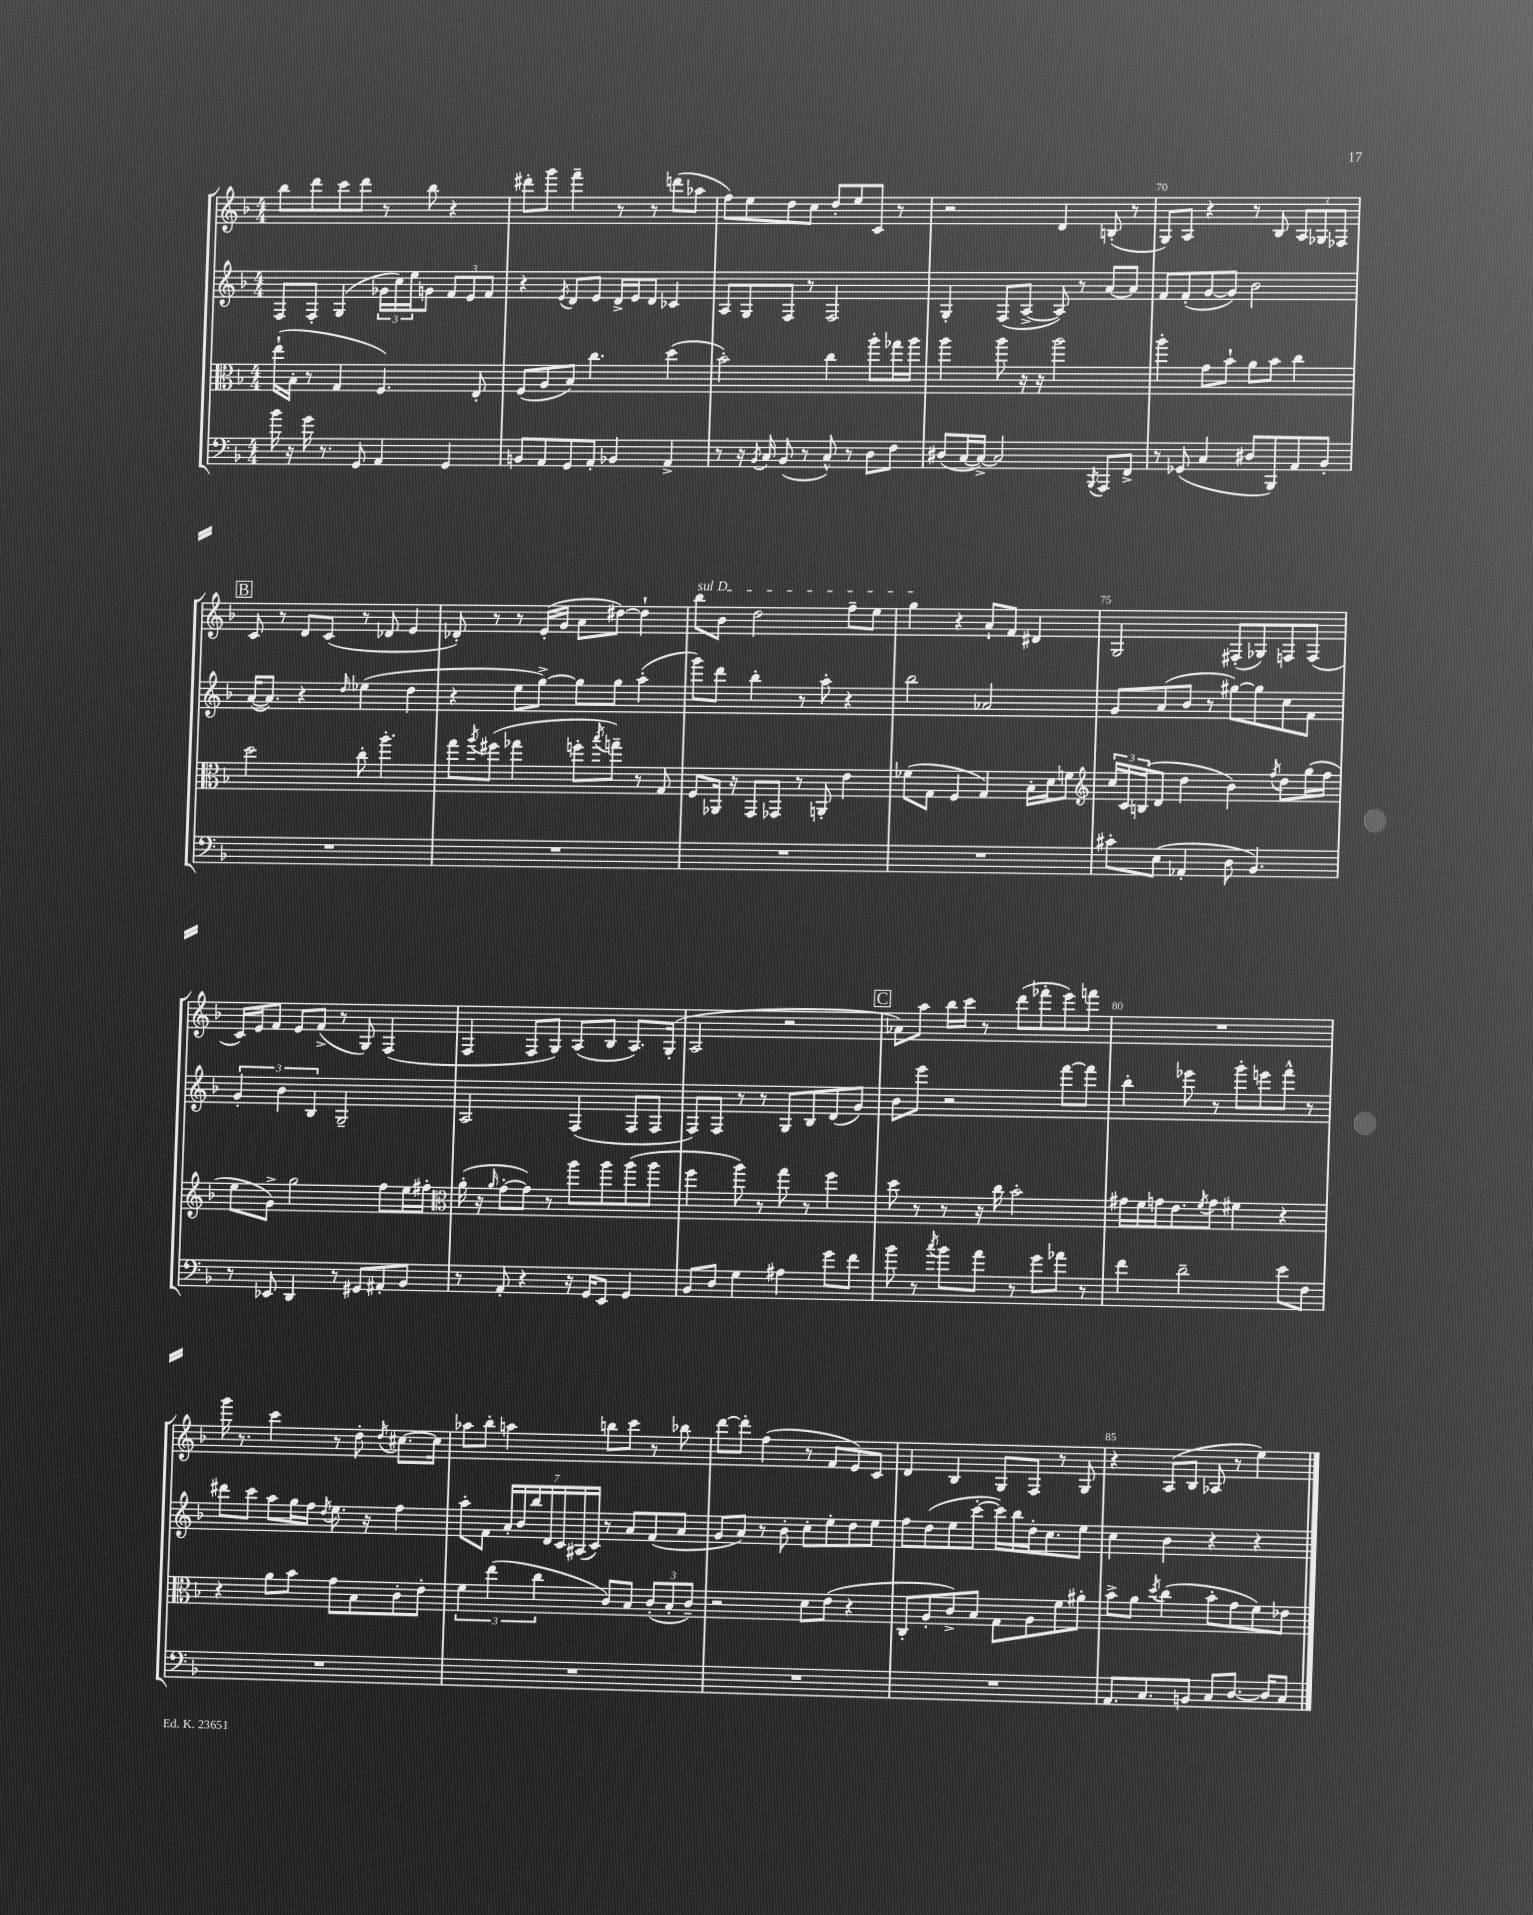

**kern	**kern	**kern	**kern
*staff4	*staff3	*staff2	*staff1
*clefF4	*clefC3	*clefG2	*clefG2
*k[b-]	*k[b-]	*k[b-]	*k[b-]
*M4/4	*M4/4	*M4/4	*M4/4
16b-	(16ee`	8F	8bb-
16r	16B-'	.	.
16g	8r	8F'	8ddd
8.r	.	.	.
.	4G	(4G	8ccc
8GG	.	.	8ddd
4AA	4.F)	24g-	8r
.	.	24cc)	.
.	.	24ee	.
.	.	8g	8bb-
4GG	.	12f	4r
.	.	12e	.
.	8E'	.	.
.	.	12f	.
=	=	=	=
8BB	(8F	4r	8ddd#'
8AA	8A	.	8ggg
.	.	8qe	.
8GG	8B-)	8d	4fff~
8AA'	4.cc	8e	.
4BB-	.	16d^	8r
.	.	16e	.
.	.	8d	8r
4AA^	(4dd	4c-	(8ddd
.	.	.	8aa-
=	=	=	=
8r	2b-')	8A	8ff)
16r	.	8G	8ee
8qBB-	.	.	.
16C	.	.	.
(8BB-	.	8F	8dd
8r	.	8r	8cc
8C^^)	4cc	2F	8dd'
8r	.	.	8ee
8D	8aa'	.	8c
8F	16gg-	.	8r
.	16aa	.	.
=	=	=	=
(8D#	4aa	4G'	2r
[16C	.	.	.
16C^_)	.	.	.
2C]	8aa	(8F	.
.	16r	[8A^	.
.	16r	.	.
.	2aa	8A])	4d
.	.	8r	.
8qBBB-	.	.	.
8AAA	.	[8a	(8B'
8FF^	.	8a]	8r
=	=	=	=
8r	4aa'	8f	8G)
(8GG-	.	(8f'	8A
4C	8g	[8g	4r
.	8b-`	8g])	.
8D#	8a	2b-	8r
8BBB-)	8b-	.	8B-
8AA	4cc	.	12A
.	.	.	12G-
8BB-'	.	.	.
.	.	.	12F-
=	=	=	=
1r	2dd	([16a	8c
.	.	8.a])	.
.	.	.	8r
.	.	4r	8d
.	.	.	(8c
.	.	16qqdd	.
.	8cc'	(4ee-	8r
.	4.aa'	.	8d-
.	.	4dd	4e
=	=	=	=
1r	8gg	4r	8d-')
.	8qaa	.	.
.	(8ff#	.	8r
.	4gg-	8ee	8r
.	.	[8gg^)	(16e'
.	.	.	16g
.	8ff'	8gg]	8a
.	8qbb-	.	.
.	8gg~)	8gg	[8dd#)
.	8r	(4aa'	4dd#`]
.	8G	.	.
=	=	=	=
1r	8F	8ggg)	8bb-
.	16AA-	8ddd	8b-
.	16r	.	.
.	8GG	4bb-'	2dd
.	8GG-	.	.
.	8r	8r	.
.	8AA'	8aa'	.
.	4e	4r	8ff~
.	.	.	8ee
=	=	=	=
1r	(8f-	2bb-	4gg
.	8G	.	.
.	4F	.	4r
.	4G)	2a-	8a`
.	.	.	8f
.	16B-'	.	4d#
.	16d	.	.
.	8f	.	.
=	=	=	=
*	*clefG2	*	*
8c#'	24cc	8g	2G
.	24c	.	.
.	(24B	.	.
(8E	8d	(8a	.
4AA-'	4dd	8b-	.
.	.	8r	.
8D	4b-)	[8gg#)	(8F#'
4.BB-)	.	8gg#]	8G-)
.	8qff	.	.
.	8dd	8cc	8F
.	(16gg	8f	(8F
.	16ff	.	.
=	=	=	=
8r	8ee	6g'	16c)
.	.	.	16e
8EE-	8g^)	.	8f
.	.	6b-	.
4DD	2gg	.	8e
.	.	6B-	.
.	.	.	(8f^
8r	.	2G~	8r
8GG#	.	.	8G)
8AA#'	8ff	.	(4F
8BB-	16ee	.	.
.	16ff#'	.	.
=	=	=	=
*	*clefC3	*	*
8r	(16a'	2A	4F
.	16r	.	.
.	16qqa	.	.
8AA'	[8g'	.	.
4r	8g])	.	8F
.	8r	.	8G)
16r	8aa	(4F	(8A
16GG	.	.	.
8EE	8aa	.	8B-
4GG	(8aa	8F	8.A)
.	8aa	8F	.
.	.	.	(16G'
=	=	=	=
8BB-	4ff	8F)	2A
8D	.	8F	.
4G	8aa)	8r	.
.	8r	8r	.
4A#	8gg	8G	2r
.	8r	8B-	.
8g	4ff	(8d	.
8f	.	8g)	.
=	=	=	=
8b-	8dd	8b-	8a-)
8r	8r	8eee	8aa
8qcc	.	.	.
8b-	8r	2r	16bb-
.	.	.	16ccc
8a	16r	.	8r
.	16cc	.	.
8r	2b-'	.	(8ddd
8g	.	.	8fff-'
8a-	.	[8fff	8eee)
8r	.	8fff]	8fff
=	=	=	=
4f	16g#	4bb-'	1r
.	16f	.	.
.	16g	.	.
.	8.e	.	.
2d~	.	8eee-	.
.	8qf	.	.
.	8g	8r	.
.	4f#	8ggg'	.
.	.	8eee	.
8e	4r	8fff^^	.
8F	.	8r	.
=	=	=	=
1r	4r	8ddd#	16ggg
.	.	.	8.r
.	.	8ccc	.
.	8a	8aa	4ccc
.	8b-	16gg	.
.	.	16ff	.
.	.	8qdd	.
.	8g	8.ee	8r
.	8B-	.	8dd'
.	.	16r	.
.	.	.	8qdd
.	8c'	4ff	[8.cc#
.	8e'	.	.
.	.	.	16cc#]
=	=	=	=
1r	6f	8aa'	8aa-
.	.	8f	8bb-'
.	(6ee	.	.
.	.	28a'	4aa
.	.	28b-	.
.	.	28bb-	.
.	6cc	.	.
.	.	28d	.
.	.	28c	.
.	.	(28A#	.
.	.	28c)	.
.	8c)	8r	8bb
.	8B-	8a	8ccc
.	(12c'	(8f	8r
.	12B-'	.	.
.	.	8a	8bb-
.	12c~)	.	.
=	=	=	=
1r	2r	8g	[8ddd
.	.	8a)	8ddd']
.	.	8r	(4ff
.	.	8b-'	.
.	8d	8cc'	8r
.	(8e	8ee'	8f
.	4r	8dd	8e)
.	.	8ee	8c
=	=	=	=
1r	8C'	8ff	4d
.	8A'	(8dd	.
.	8c^)	8ee	4B-
.	8B-	[8ccc'	.
.	8G	16ccc])	8G
.	.	16bb-	.
.	8A	16dd'	8F
.	.	8.cc	.
.	8f	.	8r
.	8a#'	8ee	8G
=	=	=	=
8.AA	8b-^	4cc	4r
.	8a	.	.
8.C	.	.	.
.	8qdd	.	.
.	(4cc	4b-	(8A
8BB	.	.	8B-
8C	8b-'	4r	8A-
[8.D	8g	.	8r
.	8f)	4r	4ee)
16D]	.	.	.
8C	8e-	.	.
==	==	==	==
*-	*-	*-	*-
